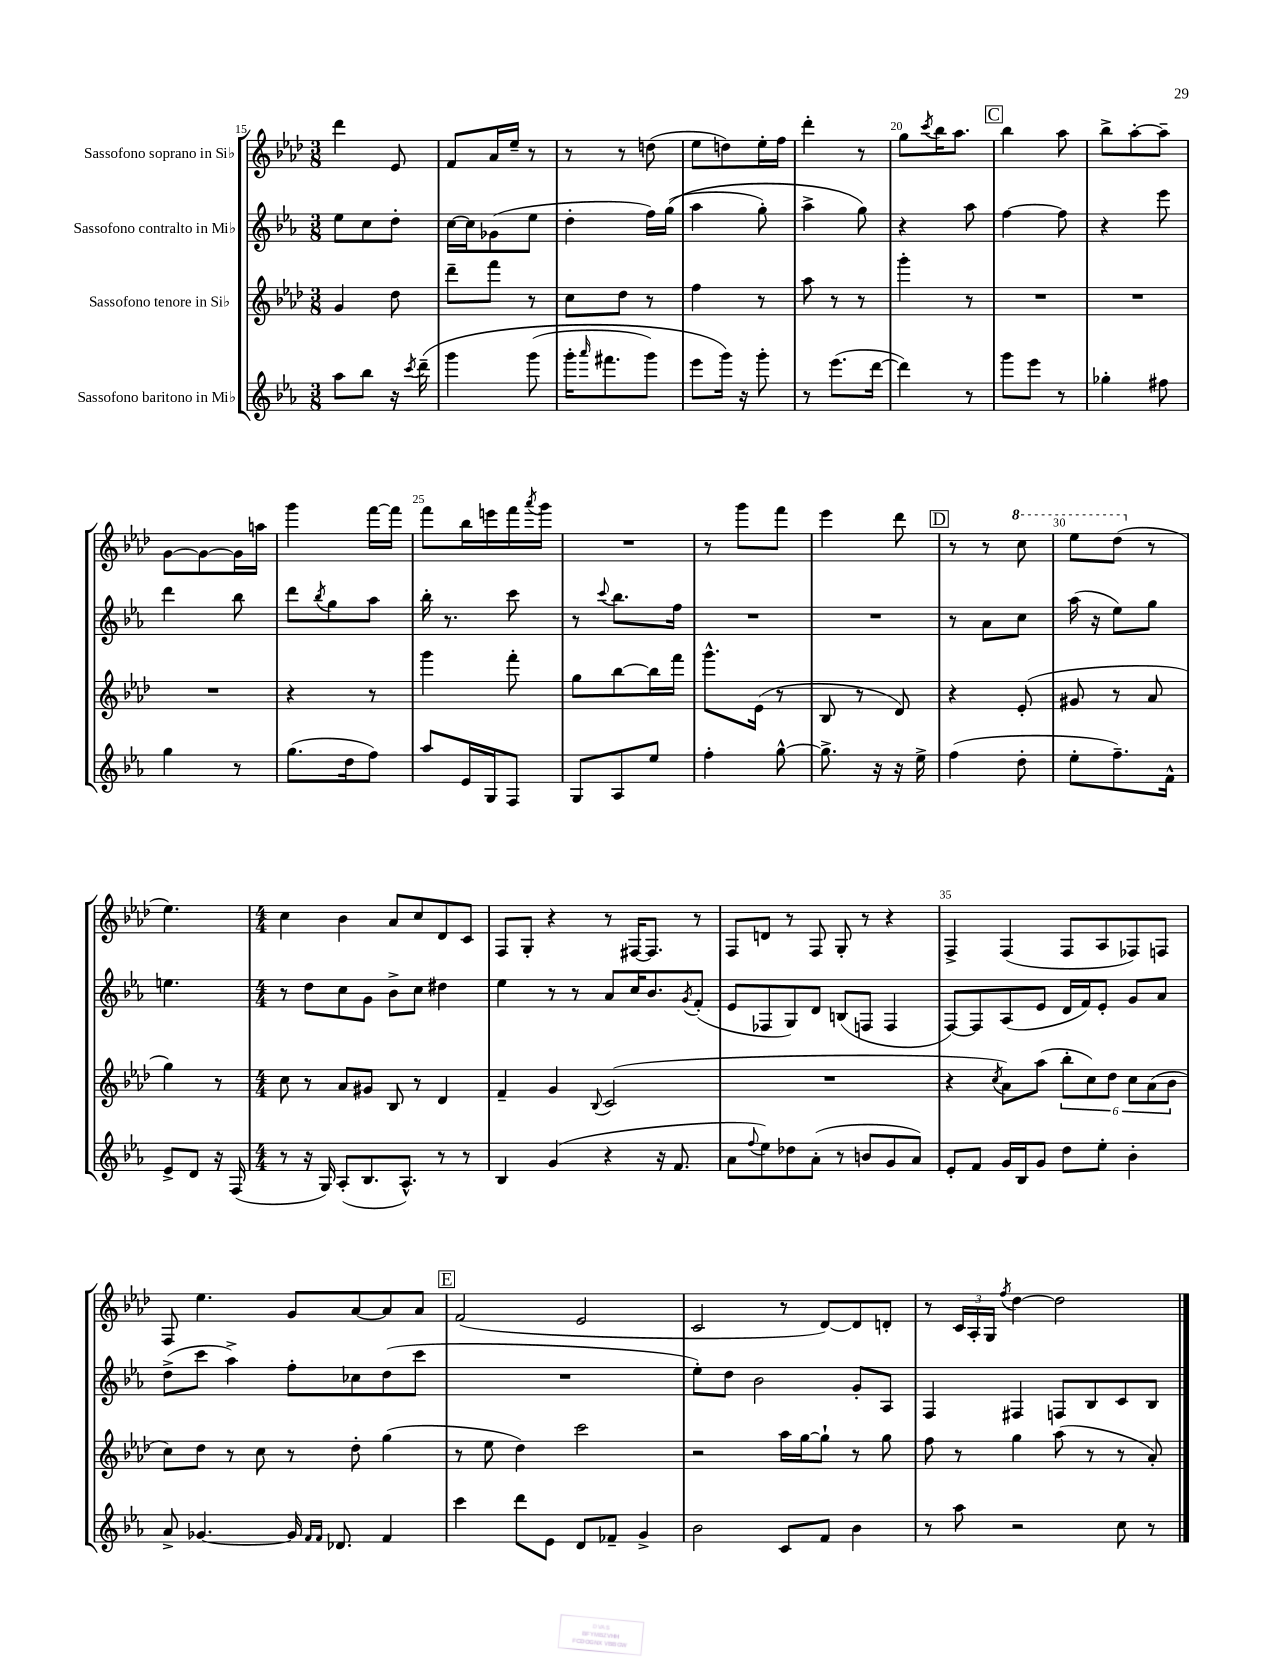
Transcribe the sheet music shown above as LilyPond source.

<<
\new StaffGroup <<
\new Staff = "s0" \with { instrumentName = "Sassofono soprano in Sib" } {
    \clef treble \key aes \major \numericTimeSignature \time 3/8
    des'''4 ees'8 |
    f'8 aes'16 ees''16-- r8 |
    r8 r8 d''8( |
    ees''8 d''8) ees''16-. f''16 |
    des'''4-. r8 |
    g''8 \acciaccatura { c'''8 } bes''16 aes''8. |
    \mark \markup { \box "C" } bes''4 aes''8 |
    bes''8-> aes''8~-. aes''8-- |
    g'8~ g'8~ g'16 a''16 |
    g'''4 f'''16~ f'''16 |
    f'''8 bes''16 e'''16 f'''16 \acciaccatura { aes'''8 } g'''16 |
    R4. |
    r8 g'''8 f'''8 |
    ees'''4 des'''8 |
    \mark \markup { \box "D" } r8 r8 \ottava #1 c'''8 |
    ees'''8 des'''8( \ottava #0 r8 |
    ees''4.) |
    \numericTimeSignature \time 4/4 c''4 bes'4 aes'8 c''8 des'8 c'8 |
    f8 g8-. r4 r8 fis16~ fis8. r8 |
    f8 d'8 r8 f8 g8-. r8 r4 |
    f4-> f4( f8 aes8 fes8) f8 |
    f8 ees''4. g'8 aes'8~ aes'8 aes'8 |
    \mark \markup { \box "E" } f'2( ees'2 |
    c'2 r8 des'8~) des'8 d'8-. |
    r8 \tuplet 3/2 { c'16 aes16-. g16 } \acciaccatura { f''8 } des''4~ des''2 \bar "|." |
}
\new Staff = "s1" \with { instrumentName = "Sassofono contralto in Mib" } {
    \clef treble \key ees \major \numericTimeSignature \time 3/8
    ees''8 c''8 d''8-. |
    c''16~ c''16 ges'8( ees''8 |
    d''4-. f''16) g''16(\( |
    aes''4 g''8-.) |
    aes''4-> g''8\) |
    r4 aes''8 |
    \mark \markup { \box "C" } f''4~ f''8 |
    r4 ees'''8 |
    d'''4 bes''8 |
    d'''8 \acciaccatura { bes''8 } g''8 aes''8 |
    bes''16-. r8. c'''8 |
    r8 \appoggiatura { c'''8 } bes''8. f''16 |
    R4. |
    R4. |
    \mark \markup { \box "D" } r8 aes'8 c''8 |
    aes''16( r16 ees''8) g''8 |
    e''4. |
    \numericTimeSignature \time 4/4 r8 d''8 c''8 g'8 bes'8-> c''8 dis''4 |
    ees''4 r8 r8 aes'8 c''16 bes'8. \acciaccatura { g'8 } f'8-.( |
    ees'8 fes8 g8) d'8 b8( f8 f4 |
    f8~) f8 aes8( ees'8 d'16 f'16) ees'8-. g'8 aes'8 |
    d''8->( c'''8 aes''4->) f''8-. ces''8 d''8( c'''8 |
    \mark \markup { \box "E" } R1 |
    ees''8-.) d''8 bes'2 g'8-. aes8 |
    f4 fis4 f8 bes8 c'8 bes8 \bar "|." |
}
\new Staff = "s2" \with { instrumentName = "Sassofono tenore in Sib" } {
    \clef treble \key aes \major \numericTimeSignature \time 3/8
    g'4 des''8 |
    des'''8-- f'''8 r8 |
    c''8 des''8 r8 |
    f''4 r8 |
    aes''8 r8 r8 |
    g'''4-. r8 |
    \mark \markup { \box "C" } R4. |
    R4. |
    R4. |
    r4 r8 |
    g'''4 f'''8-. |
    g''8 bes''8~ bes''16 f'''16 |
    g'''8.-^ ees'16( r8 |
    bes8 r8 des'8) |
    \mark \markup { \box "D" } r4 ees'8-.( |
    gis'8 r8 aes'8 |
    g''4) r8 |
    \numericTimeSignature \time 4/4 c''8 r8 aes'8 gis'8 bes8 r8 des'4 |
    f'4-- g'4 \appoggiatura { bes8 } c'2( |
    R1 |
    r4 \acciaccatura { c''8 } aes'8) aes''8( \tuplet 6/4 { bes''8-. c''8) des''8 c''8 aes'8( bes'8 } |
    c''8) des''8 r8 c''8 r8 des''8-. g''4( |
    \mark \markup { \box "E" } r8 ees''8 des''4) c'''2 |
    r2 aes''16 g''16~ g''8-! r8 g''8 |
    f''8 r8 g''4 aes''8( r8 r8 aes'8-.) \bar "|." |
}
\new Staff = "s3" \with { instrumentName = "Sassofono baritono in Mib" } {
    \clef treble \key ees \major \numericTimeSignature \time 3/8
    aes''8 bes''8 r16 \acciaccatura { c'''8 } d'''16--\( |
    g'''4 g'''8( |
    g'''16-. \grace { aes'''16 } fis'''8. g'''8) |
    ees'''8 g'''16\) r16 g'''8-. |
    r8 ees'''8.( d'''16~ |
    d'''4) r8 |
    \mark \markup { \box "C" } g'''8 ees'''8 r8 |
    ges''4-. fis''8 |
    g''4 r8 |
    g''8.( d''16 f''8) |
    aes''8 ees'16 g16 f8 |
    g8 aes8 ees''8 |
    f''4-. g''8~-^ |
    g''8.-> r16 r16 ees''16-> |
    \mark \markup { \box "D" } f''4( d''8-. |
    ees''8-. f''8.--) f'16-^ |
    ees'8-> d'8 r16 f16( |
    \numericTimeSignature \time 4/4 r8 r16 g16) aes8-.( bes8. aes8.-^) r8 r8 |
    bes4 g'4( r4 r16 f'8. |
    aes'8 \appoggiatura { f''8 } ees''8) des''8 aes'8-.( r8 b'8 g'8 aes'8) |
    ees'8-. f'8 g'16 bes16 g'8 d''8 ees''8-. bes'4-. |
    aes'8-> ges'4.~ ges'16 \grace { f'16 f'16 } des'8. f'4 |
    \mark \markup { \box "E" } c'''4 d'''8 ees'8 d'8 fes'8-- g'4-> |
    bes'2 c'8 f'8 bes'4 |
    r8 aes''8 r2 c''8 r8 \bar "|." |
}
>>
>>
\layout { \context { \Score currentBarNumber = #15 \override BarNumber.break-visibility = ##(#f #t #t) barNumberVisibility = #(every-nth-bar-number-visible 5) } }
